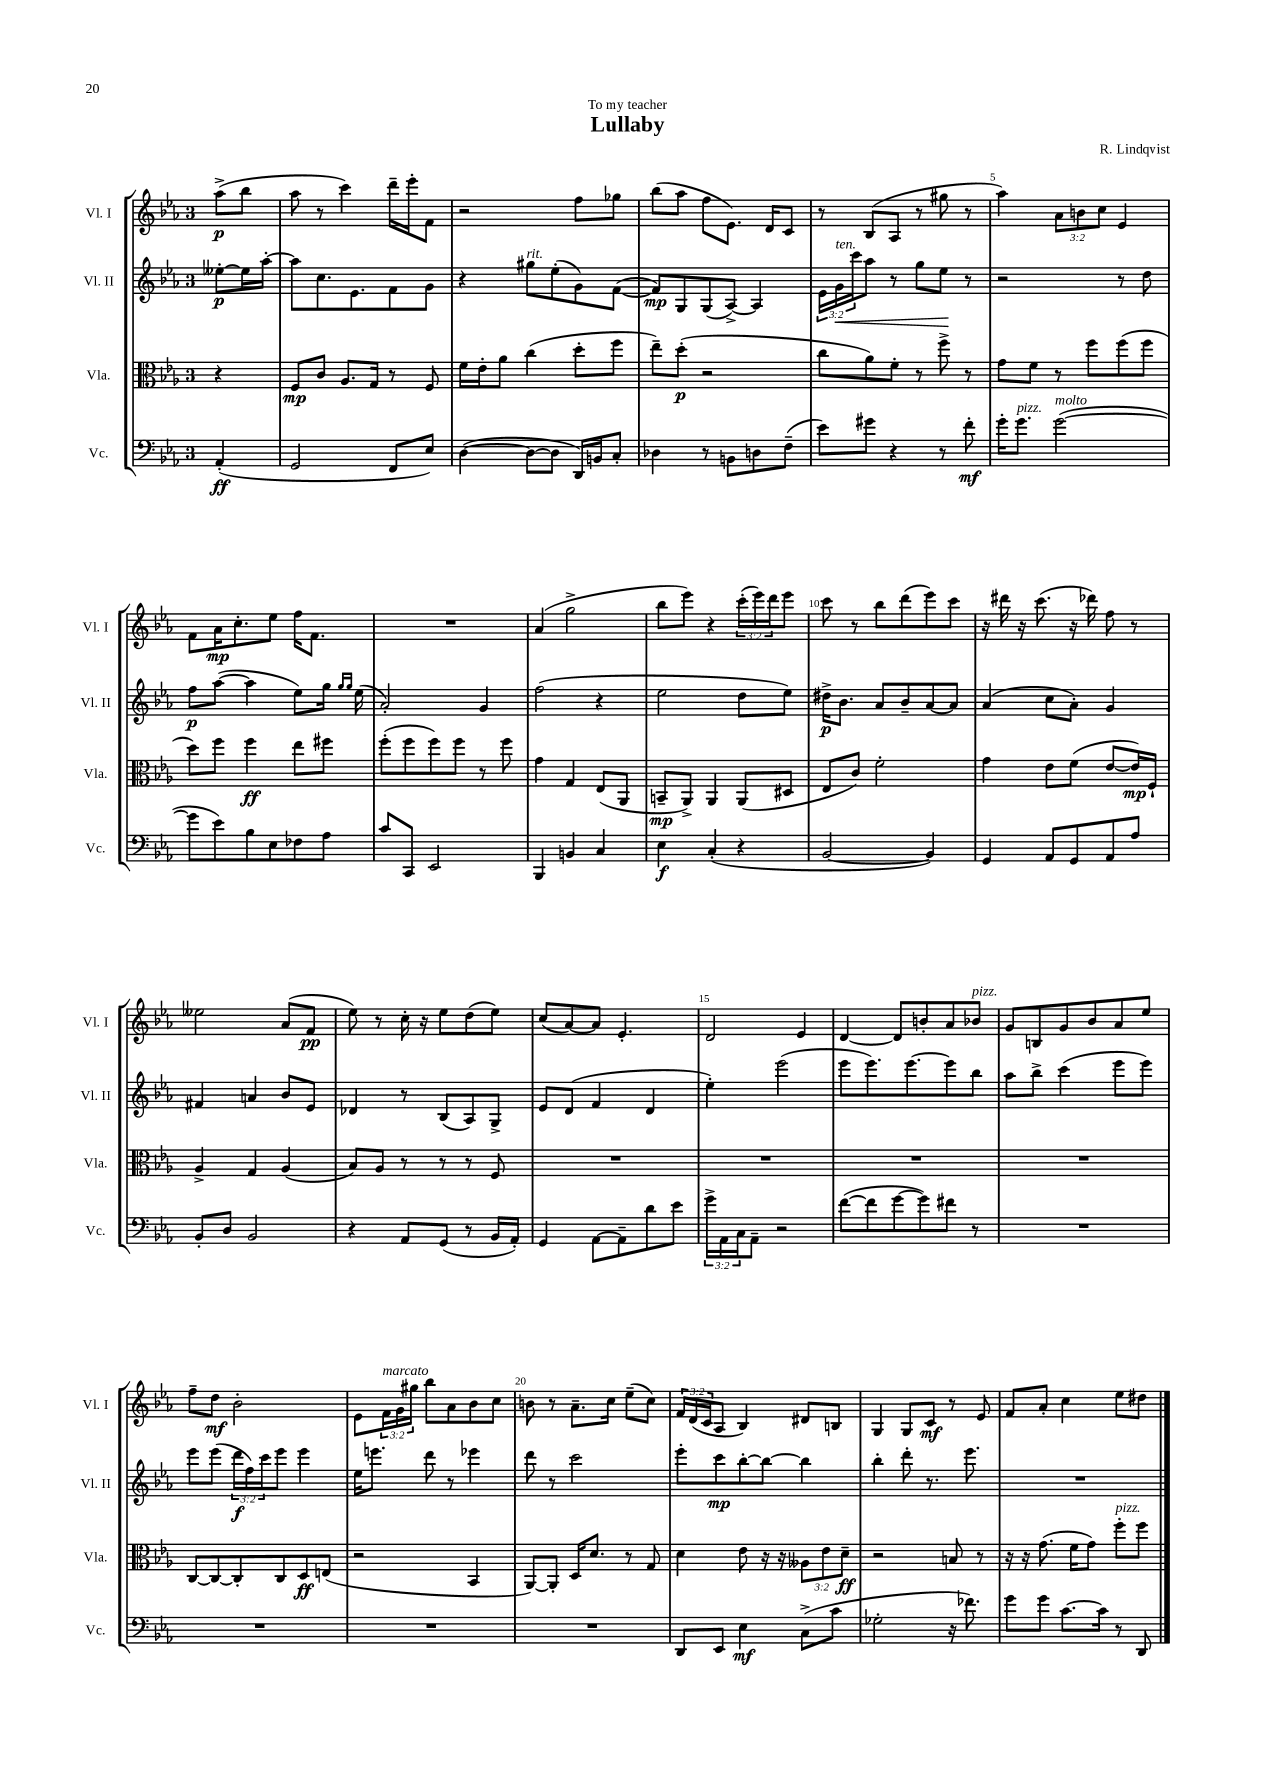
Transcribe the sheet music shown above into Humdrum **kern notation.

**kern	**kern	**kern	**kern
*staff4	*staff3	*staff2	*staff1
*clefF4	*clefC3	*clefG2	*clefG2
*k[b-e-a-]	*k[b-e-a-]	*k[b-e-a-]	*k[b-e-a-]
*M3/4	*M3/4	*M3/4	*M3/4
(4AA-'	4r	[8ee--'	(8aa-^
.	.	16ee--]	8bb-
.	.	[16aa-'	.
=	=	=	=
2GG	8F	8aa-]	8aa-
.	8c	8.cc	8r
.	8.A-	.	4ccc)
.	.	8.e-	.
.	16G	.	.
8FF	8r	8f	16ddd~
.	.	.	16eee-'
8E-)	8F	8g	8f
=	=	=	=
([4D	16f	4r	2r
.	16e-'	.	.
.	8a-	.	.
8D_	(4cc	8gg#	.
8D]	.	(8ee-'	.
16DD)	8dd'	8g)	8ff
16BB	.	.	.
8C'	8ff	([8f	8gg-
=	=	=	=
4D-	8ee-~)	8f])	(8bb-
.	(8dd'	8G	8aa-
8r	2r	(8G	8ff
8BB	.	[8A-^)	8.e-)
8D	.	4A-]	.
.	.	.	16d
(8F~	.	.	8c
=	=	=	=
8e-)	8cc	24e-	8r
.	.	24g	.
.	.	24ccc	.
8g#	8a-)	8aa-	(8B-
4r	8f'	8r	8A-
.	8r	8gg	8r
8r	8ff^	8ee-	8gg#
8f'	8r	8r	8r
=	=	=	=
16g'	8g	2r	4aa-)
8.g	.	.	.
.	8f	.	.
([2g	8r	.	12a-
.	.	.	12b
.	8ff	.	.
.	.	.	12cc
.	(8ff	8r	4e-
.	8ff	8dd	.
=	=	=	=
8g]	8dd)	8ff	8f
8e-)	8ff	([8aa-	16a-
.	.	.	8.cc'
8B-	4ff	4aa-]	.
8E-	.	.	8ee-
8F-	8ee-	8ee-)	16ff
.	.	.	8.f
8A-	8ff#	16gg	.
.	.	16qqgg	.
.	.	16qqgg	.
.	.	(16ee-	.
=	=	=	=
8c	(8ff'	2a-')	2.r
8CC	8ff	.	.
2EE-	8ff)	.	.
.	8ff	.	.
.	8r	4g	.
.	8ff	.	.
=	=	=	=
4BBB-	4g	(2ff	(4a-
4BB	4G	.	2gg^
4C	(8E-	4r	.
.	8AA-	.	.
=	=	=	=
4E-	8BB~	2ee-	8bb-
.	8AA-^)	.	8eee-)
(4C'	4AA-	.	4r
4r	(8AA-	8dd	(24ccc'
.	.	.	24eee-)
.	.	.	24ddd
.	8D#	8ee-)	8eee-
=	=	=	=
[2BB-	8E-	16dd#^	8ccc
.	.	8.b-	.
.	8c)	.	8r
.	2f'	8a-	8bb-
.	.	8b-~	(8ddd
4BB-])	.	[8a-	8eee-)
.	.	8a-]	8ccc
=	=	=	=
4GG	4g	(4a-	16r
.	.	.	16ddd#
.	.	.	16r
.	.	.	(8.ccc
8AA-	8e-	8cc	.
8GG	(8f	8a-')	16r
.	.	.	16ddd-)
8AA-	[8e-	4g	8ff
8A-	16e-])	.	8r
.	16F`	.	.
=	=	=	=
8BB-'	4A-^	4f#	2ee--
8D	.	.	.
2BB-	4G	4a	.
.	(4A-	8b-	(8a-
.	.	8e-	8f
=	=	=	=
4r	8B-)	4d-	8ee-)
.	8A-	.	8r
8AA-	8r	8r	16cc'
.	.	.	16r
(8GG	8r	(8B-	8ee-
8r	8r	8A-)	(8dd
16BB-	8F	8G^	8ee-)
16AA-')	.	.	.
=	=	=	=
4GG	2.r	8e-	(8cc
.	.	(8d	[8a-)
[8AA-	.	4f	8a-]
8AA-~]	.	.	4.e-'
8d	.	4d	.
8e-	.	.	.
=	=	=	=
24g^	2.r	4ee-')	2d
24AA-	.	.	.
24C	.	.	.
8AA-~	.	.	.
2r	.	(2eee-	.
.	.	.	4e-
=	=	=	=
([8f	2.r	8eee-	[4d
8f]	.	8.eee-)	.
[8g	.	.	8d]
.	.	[8.eee-	.
8g])	.	.	8b'
8f#	.	8eee-]	8a-
8r	.	8bb-	8b-
=	=	=	=
2.r	2.r	8aa-	8g
.	.	8bb-^	8B
.	.	(4ccc	8g
.	.	.	8b-
.	.	8eee-	8a-
.	.	8eee-)	8ee-
=	=	=	=
2.r	[8C	8eee-	8ff~
.	8C_	(8eee-	8dd
.	8C']	24ddd	2b-'
.	.	24ff)	.
.	.	24ccc	.
.	8C	8eee-	.
.	8D	4eee-	.
.	(8E	.	.
=	=	=	=
2.r	2r	16ee-	8e-
.	.	8.eee	.
.	.	.	24f
.	.	.	24g
.	.	.	24gg#
.	.	8ddd	8bb-
.	.	8r	8a-
.	4BB-	4eee-	8b-
.	.	.	8cc
=	=	=	=
2.r	[8AA-)	8ddd	8b
.	8AA-']	8r	8r
.	16D	2ccc	8.a-~
.	8.d	.	.
.	.	.	16cc
.	8r	.	(8ee-~
.	8G	.	8cc)
=	=	=	=
8DD	4d	8eee-'	24f
.	.	.	(24d
.	.	.	24c
8EE-	.	8ccc	8A-
4E-	8e-	[8bb-'	4B-)
.	16r	8bb-_	.
.	16r	.	.
(8C^	12A--	4bb-]	8d#
.	12e-	.	.
8c	.	.	8B
.	12d~	.	.
=	=	=	=
2G-'	2r	4bb-'	4G
.	.	8ddd'	8G
.	.	8.r	8c
16r	8B	.	8r
8.f-)	.	8.eee-	.
.	8r	.	8e-
=	=	=	=
8g	16r	2.r	8f
.	16r	.	.
8g	(8.g	.	8a-'
[8.c	.	.	4cc
.	16f	.	.
.	8g)	.	.
16c]	.	.	.
8r	8ff'	.	8ee-
8DD	8ff	.	8dd#
==	==	==	==
*-	*-	*-	*-
